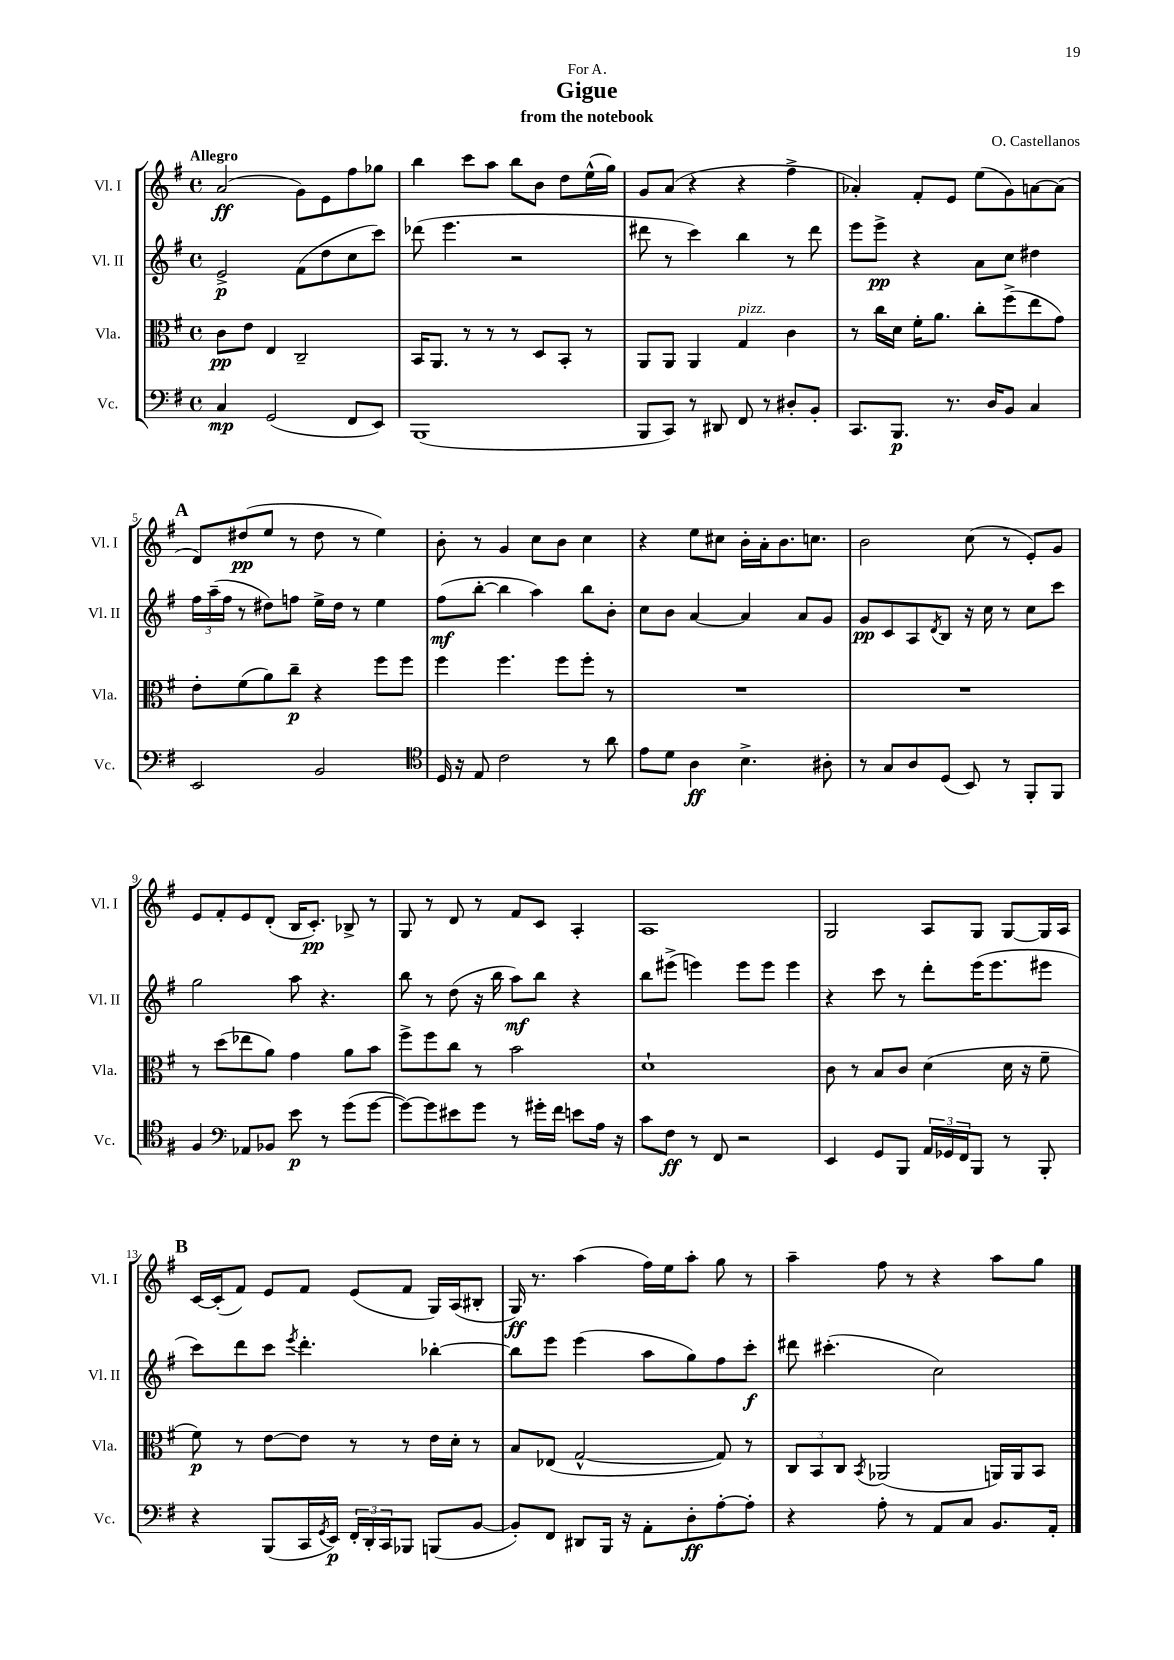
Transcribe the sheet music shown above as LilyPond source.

\header { title = "Gigue" composer = "O. Castellanos" subtitle = "from the notebook" dedication = "For A." }
<<
\new StaffGroup <<
\new Staff = "s0" \with { instrumentName = "Vl. I" shortInstrumentName = "Vl. I" } {
    \clef treble \key g \major \defaultTimeSignature \time 4/4 \tempo "Allegro"
    a'2\ff( g'8) e'8 fis''8 ges''8 |
    b''4 c'''8 a''8 b''8 b'8 d''8 e''16-^( g''16) |
    g'8 a'8( r4 r4 fis''4-> |
    aes'4-.) fis'8-. e'8 e''8( g'8) a'8~ a'8( |
    \mark \markup { \bold "A" } d'8) dis''8\pp( e''8 r8 dis''8 r8 e''4) |
    b'8-. r8 g'4 c''8 b'8 c''4 |
    r4 e''8 cis''8 b'16-. a'16-. b'8. c''8. |
    b'2 c''8( r8 e'8-.) g'8 |
    e'8 fis'8-. e'8 d'8-.( b16 c'8.-.\pp) bes8-> r8 |
    g8 r8 d'8 r8 fis'8 c'8 a4-. |
    a1 |
    g2 a8 g8 g8~ g16 a16 |
    \mark \markup { \bold "B" } c'16~ c'16-.( fis'8) e'8 fis'8 e'8( fis'8 g16) a16( bis8-. |
    g16\ff) r8. a''4( fis''16) e''16 a''8-. g''8 r8 |
    a''4-- fis''8 r8 r4 a''8 g''8 \bar "|." |
}
\new Staff = "s1" \with { instrumentName = "Vl. II" shortInstrumentName = "Vl. II" } {
    \clef treble \key g \major \defaultTimeSignature \time 4/4
    e'2->\p fis'8( d''8 c''8 c'''8) |
    des'''8( e'''4. r2 |
    dis'''8 r8 c'''4) b''4 r8 dis'''8 |
    e'''8 e'''8->\pp r4 a'8 c''8 dis''4 |
    \mark \markup { \bold "A" } \tuplet 3/2 { fis''16 a''16--( fis''16 } r8 dis''8) f''8 e''16-> dis''16 r8 e''4 |
    fis''8\mf( b''8~-. b''4 a''4) b''8 b'8-. |
    c''8 b'8 a'4~ a'4 a'8 g'8 |
    g'8\pp c'8 a8 \acciaccatura { d'8 } b8 r16 c''16 r8 c''8 c'''8 |
    g''2 a''8 r4. |
    b''8 r8 d''8( r16 b''16 a''8\mf) b''8 r4 |
    b''8 eis'''8->( e'''4) e'''8 e'''8 e'''4 |
    r4 c'''8 r8 d'''8-. e'''16( e'''8. eis'''8 |
    \mark \markup { \bold "B" } c'''8) d'''8 c'''8 \acciaccatura { e'''8 } d'''4.-. bes''4~-. |
    bes''8 e'''8 e'''4( a''8 g''8) fis''8 c'''8-.\f |
    dis'''8 cis'''4.-.( c''2) \bar "|." |
}
\new Staff = "s2" \with { instrumentName = "Vla." shortInstrumentName = "Vla." } {
    \clef alto \key g \major \defaultTimeSignature \time 4/4
    c'8\pp e'8 e4 c2-- |
    b,16 a,8. r8 r8 r8 d8 b,8-. r8 |
    a,8 a,8 a,4 g4^\markup { \italic "pizz." } c'4 |
    r8 c''16 d'16 fis'16-. a'8. c''8-. fis''8->( e''8 g'8) |
    \mark \markup { \bold "A" } e'8-. fis'8( a'8) c''8--\p r4 fis''8 fis''8 |
    fis''4 fis''4. fis''8 fis''8-. r8 |
    R1 |
    R1 |
    r8 d''8( ees''8 a'8) g'4 a'8 b'8 |
    fis''8-> fis''8 c''8 r8 b'2 |
    d'1-! |
    c'8 r8 b8 c'8 d'4( d'16 r16 fis'8-- |
    \mark \markup { \bold "B" } fis'8\p) r8 e'8~ e'8 r8 r8 e'16 d'16-. r8 |
    b8 ees8( g2~-^ g8) r8 |
    \tuplet 3/2 { c8 b,8 c8 } \acciaccatura { b,8 } aes,2( a,16) a,16 b,8 \bar "|." |
}
\new Staff = "s3" \with { instrumentName = "Vc." shortInstrumentName = "Vc." } {
    \clef bass \key g \major \defaultTimeSignature \time 4/4
    c4\mp g,2( fis,8 e,8) |
    b,,1( |
    b,,8 c,8) r8 dis,8 fis,8 r8 dis8-. b,8-. |
    c,8. b,,8.\p r8. d16 b,8 c4 |
    \mark \markup { \bold "A" } e,2 b,2 |
    \clef tenor d16 r16 e8 c'2 r8 a'8 |
    e'8 d'8 a4\ff b4.-> ais8-. |
    r8 g8 a8 d8( b,8) r8 fis,8-. fis,8 |
    fis4 \clef bass aes,8 bes,8 e'8\p r8 g'8( g'8~ |
    g'8~) g'8 eis'8 g'8 r8 gis'16-. fis'16 e'8 a16 r16 |
    c'8 fis8\ff r8 fis,8 r2 |
    e,4 g,8 b,,8 \tuplet 3/2 { a,16 ges,16 fis,16 } b,,8 r8 b,,8-. |
    \mark \markup { \bold "B" } r4 b,,8( c,16 \acciaccatura { g,8 } e,16\p) \tuplet 3/2 { fis,16-. d,16-. c,16 } bes,,8 b,,8( b,8~ |
    b,8-.) fis,8 dis,8 b,,16 r16 a,8-. d8-.\ff a8~-. a8-. |
    r4 a8-. r8 a,8 c8 b,8. a,16-. \bar "|." |
}
>>
>>
